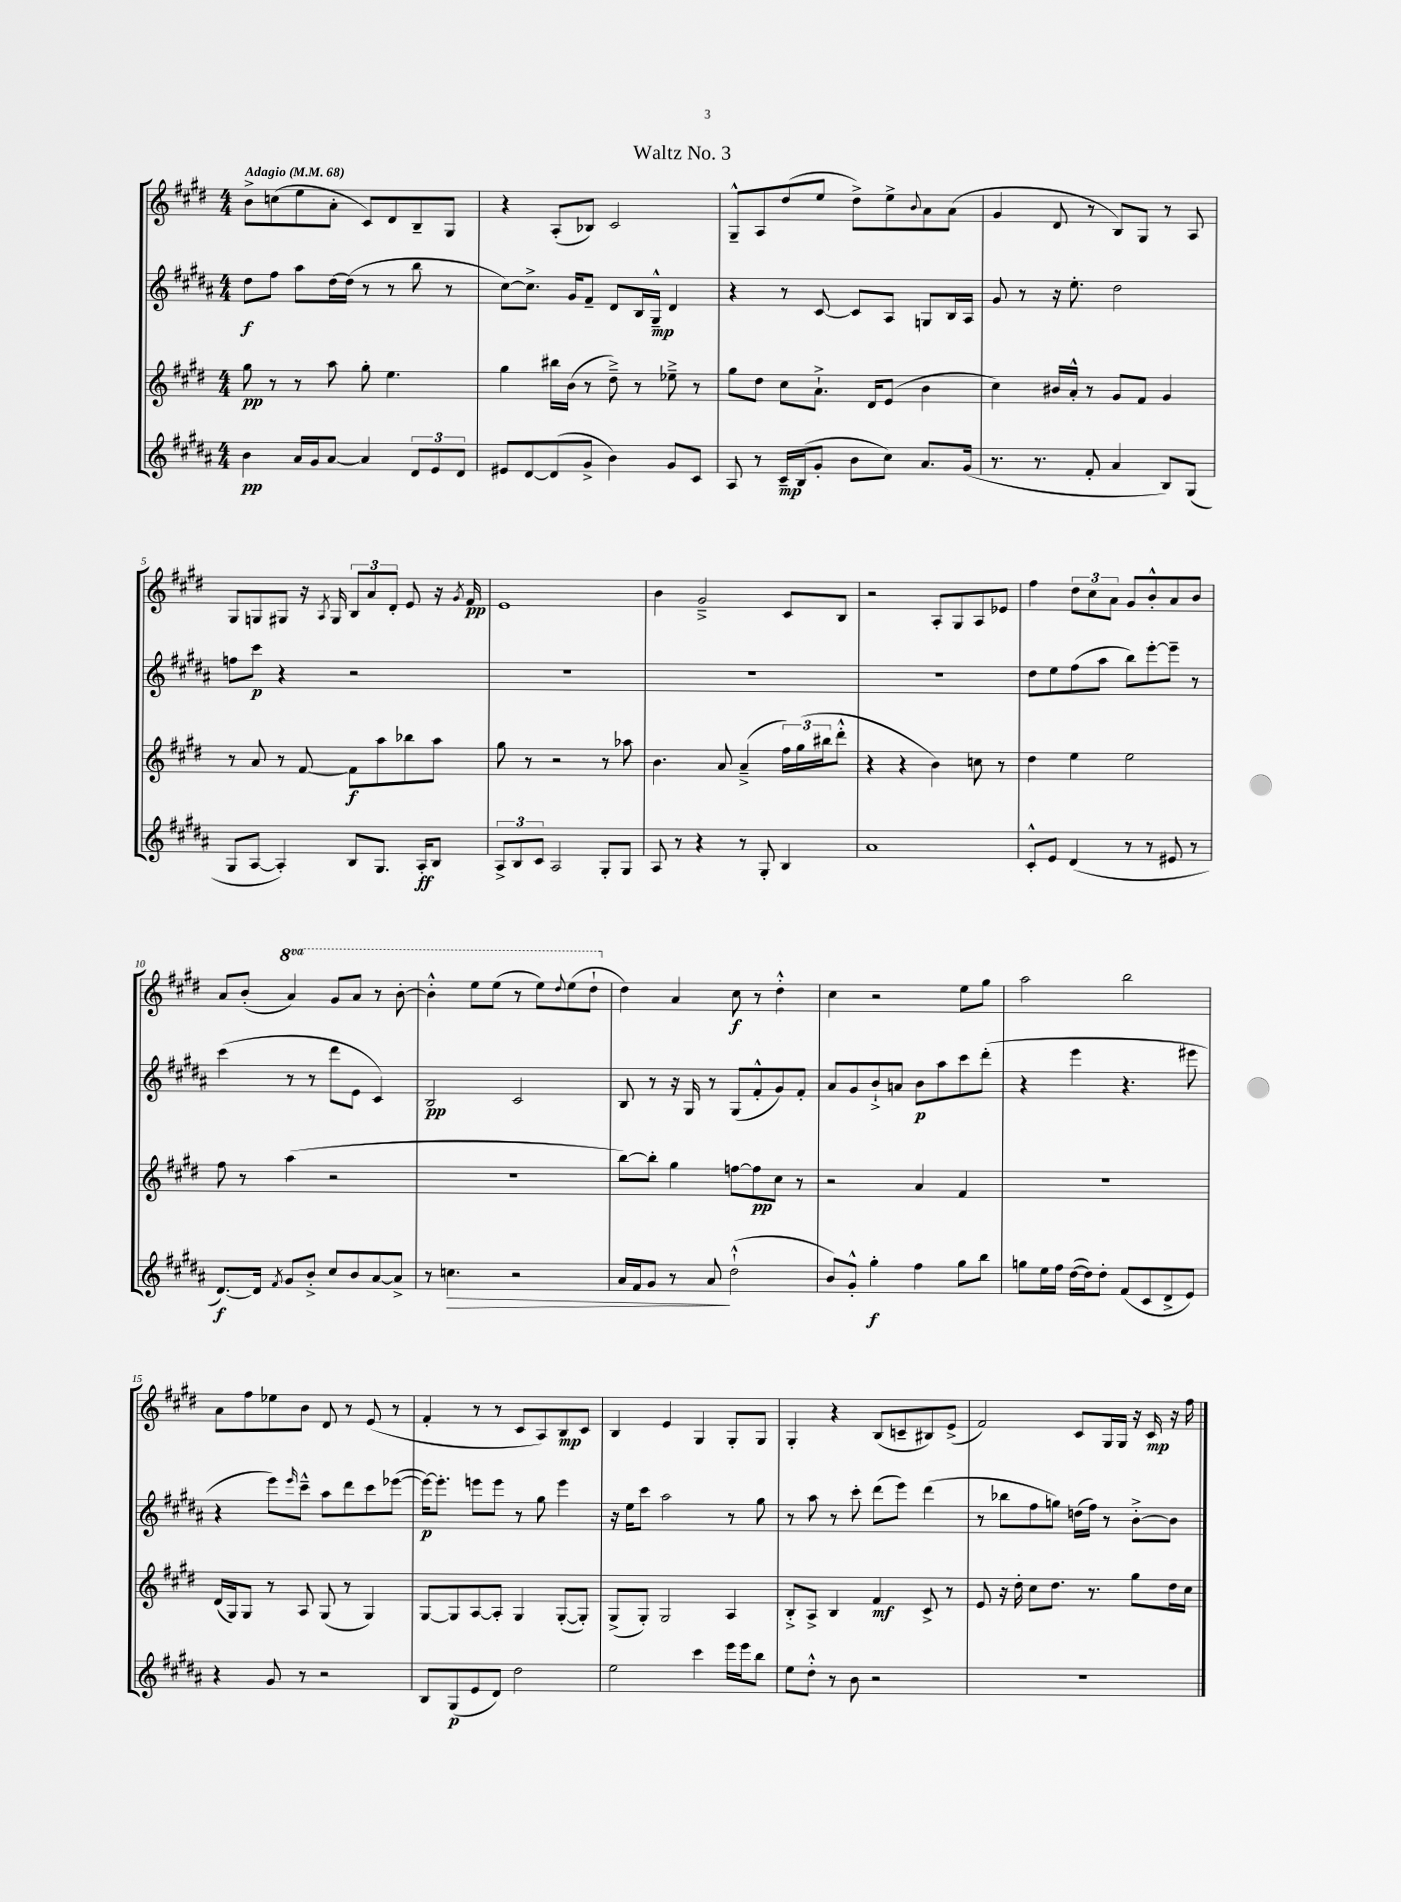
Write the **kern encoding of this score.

**kern	**kern	**kern	**kern
*staff4	*staff3	*staff2	*staff1
*clefG2	*clefG2	*clefG2	*clefG2
*k[f#c#g#d#a#]	*k[f#c#g#d#]	*k[f#c#g#d#a#]	*k[f#c#g#d#]
*M4/4	*M4/4	*M4/4	*M4/4
*MM68	*MM68	*MM68	*MM68
4b	8gg#	8dd#	8b^
.	8r	8ff#	(8cc
16a#	8r	8aa#	8ee
16g#	.	.	.
[8a#	8aa	[16dd#	8a'
.	.	(16dd#]	.
4a#]	8gg#'	8r	8c#)
.	4.ee	8r	8d#
12d#	.	8bb	8B~
12e	.	.	.
.	.	8r	8G#
12d#	.	.	.
=	=	=	=
8e#	4gg#	[8cc#)	4r
[8d#	.	8.cc#^]	.
(8d#]	16bb#	.	(8A'
.	(16b	16g#	.
8g#^	8r	8f#~	8B-)
4b)	8dd#~^)	8d#	2c#
.	8r	16B	.
.	.	16G#~^^	.
8g#	8ee-~^	4d#	.
8c#	8r	.	.
=	=	=	=
8A#	8gg#	4r	8G#~^^
8r	8dd#	.	8A
16c#~	8cc#	8r	(8dd#
(16B	.	.	.
8g#'	8.a`^	[8c#	8ee
8b	.	8c#]	8dd#^)
.	16d#	.	.
8cc#)	(8e	8A#	8ee^
.	.	.	8qqb
8.a#	4b	8G	8a
.	.	16B	(8a
(16g#	.	16A#	.
=	=	=	=
8.r	4cc#)	8g#	4g#
.	.	8r	.
8.r	.	.	.
.	16b#	16r	8d#
.	16a'^^	8.ee'	.
8f#'	8r	.	8r
4a#	8g#	2dd#	8B)
.	8f#	.	8G#
8B)	4g#	.	8r
(8G#	.	.	8A
=	=	=	=
8G#	8r	8ff	8G#
[8A#	8a	8ccc#	8G
4A#'])	8r	4r	8G#
.	[8f#	.	16r
.	.	.	8qA
.	.	.	16G#
8B	8f#]	2r	12B
.	.	.	12a
8.G#	8aa	.	.
.	.	.	12d#'
.	8bb-	.	8e
16A#'	.	.	.
8B	8aa	.	16r
.	.	.	8qg#
.	.	.	16f#
=	=	=	=
12A#^	8gg#	1r	1e
12B	.	.	.
.	8r	.	.
12c#	.	.	.
2A#	2r	.	.
8G#'	8r	.	.
8G#	8aa-	.	.
=	=	=	=
8A#	4.b	1r	4b
8r	.	.	.
4r	.	.	2g#~^
.	8a	.	.
8r	(4a~^	.	.
8G#'	.	.	.
4B	24ff#)	.	8c#
.	(24gg#	.	.
.	24bb#	.	.
.	8ddd#'^^	.	8B
=	=	=	=
1a#	4r	1r	2r
.	4r	.	.
.	4b)	.	8A'
.	.	.	8G#
.	8cc	.	8A
.	8r	.	8e-
=	=	=	=
8c#'^^	4dd#	8dd#	4ff#
8e	.	8ee	.
(4d#	4ee	(8ff#	12dd#
.	.	.	12cc#
.	.	8aa#	.
.	.	.	12a
8r	2ee	8bb)	8g#
8r	.	[8eee'	8b'^^
8e#	.	8eee~]	8a
8r	.	8r	8b
=	=	=	=
[8.d#)	8ff#	(4ccc#	8a
.	8r	.	(8b'
16d#]	.	.	.
8qf#	.	.	.
8g#	(4aa	8r	4aa)
8b'^	.	8r	.
8cc#	2r	8ddd#	8gg#
8b	.	8e	8aa
[8a#	.	4c#)	8r
8a#^]	.	.	[8bb'
=	=	=	=
8r	1r	2B	4bb'^^]
4.cc	.	.	.
.	.	.	8eee
.	.	.	(8eee
2r	.	2c#	8r
.	.	.	8eee)
.	.	.	8qqddd#
.	.	.	(8eee
.	.	.	8ddd#`
=	=	=	=
16a#	[8bb)	8B	4dd#)
16f#	.	.	.
8g#	8bb']	8r	.
8r	4gg#	16r	4a
.	.	16G#	.
8a#	.	8r	.
(2dd#`^^	[8ff	(8G#	8cc#
.	8ff]	8f#'^^	8r
.	8cc#	8g#)	4dd#'^^
.	8r	8f#'	.
=	=	=	=
8b)	2r	8a#	4cc#
8g#'^^	.	8g#	.
4gg#'	.	8b`^	2r
.	.	8a	.
4ff#	4a	8b	.
.	.	8aa#	.
8gg#	4f#	8ccc#	8ee
8bb	.	(8ddd#'	8gg#
=	=	=	=
8gg	1r	4r	2aa
16ee	.	.	.
16ff#	.	.	.
([16dd#	.	4eee	.
16dd#])	.	.	.
8dd#'	.	.	.
(8f#	.	4.r	2bb
8c#	.	.	.
8d#^	.	.	.
8e)	.	8eee#	.
=	=	=	=
4r	(16d#	4r	8a
.	16G#)	.	.
.	8G#	.	8ff#
8g#	8r	8eee)	8ee-
.	.	16qqeee	.
8r	8A	8ccc#~^^	8b
2r	(8G#	8aa#	8d#
.	8r	8ddd#	8r
.	4G#)	8ccc#	(8e
.	.	([8eee-	8r
=	=	=	=
8B	[8G#	16eee-_)	4f#'
.	.	8.eee-']	.
(8G#	8G#]	.	.
8e	[8A	8eee	8r
8d#)	8A']	8eee	8r
2dd#	4G#	8r	8c#
.	.	8gg#	8A)
.	([8G#'	4eee	8B
.	8G#'])	.	8c#
=	=	=	=
2ee	(8G#^	16r	4B
.	.	16ee	.
.	8G#')	8ccc#	.
.	2G#	2aa#	4e
4ccc#	.	.	4G#
16eee	4A	8r	8G#'
16eee	.	.	.
8bb	.	8gg#	8G#
=	=	=	=
8ee	8B'^	8r	4G#'
8dd#'^^	8A^	8aa#	.
8r	4B	8r	4r
8b	.	8ccc#'	.
2r	4f#	(8ddd#	(8B
.	.	8eee)	8c~
.	8c#^	(4ddd#	8B#)
.	8r	.	(8e^
=	=	=	=
1r	8e	8r	2f#)
.	16r	8bb-	.
.	16dd#'	.	.
.	8cc#	8ff#	.
.	8.dd#	8gg)	.
.	.	(16dd	8c#
.	8.r	16ff#)	.
.	.	8r	16G#
.	.	.	16G#
.	8gg#	[8b'^	16r
.	.	.	16c#
.	16dd#	8b]	16r
.	16cc#	.	16ff#
==	==	==	==
*-	*-	*-	*-
